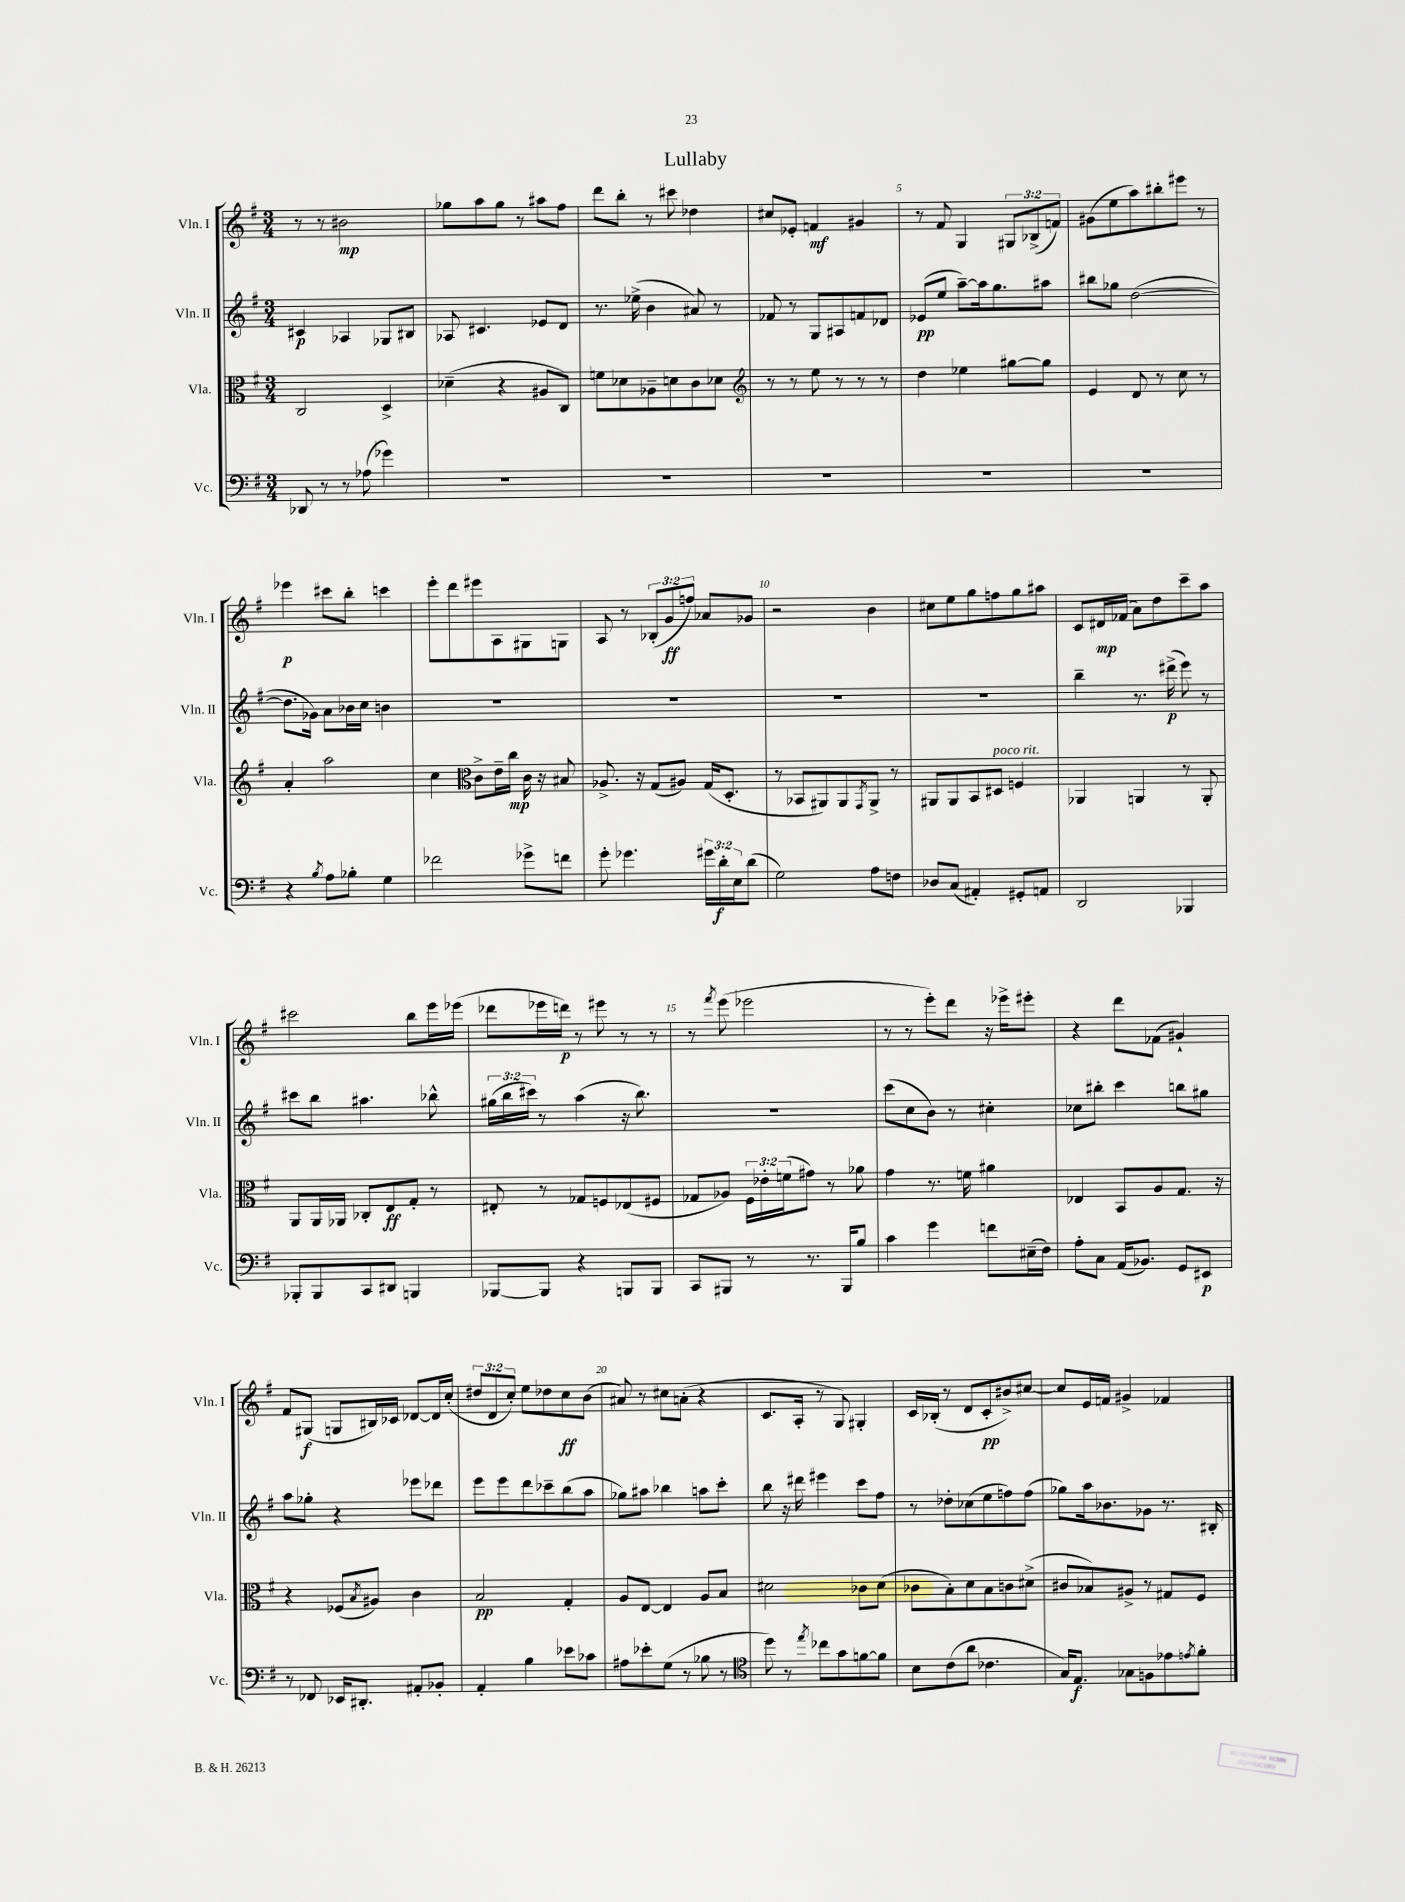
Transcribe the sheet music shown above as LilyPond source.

\header { title = "Lullaby" }
<<
\new StaffGroup <<
\new Staff = "s0" \with { instrumentName = "Vln. I" shortInstrumentName = "Vln. I" } {
    \clef treble \key g \major \numericTimeSignature \time 3/4 \override Staff.TupletNumber.text = #tuplet-number::calc-fraction-text
    r8 r8 bis'2\mp |
    ges''8 a''8 ges''8 r8 ais''8 fis''8 |
    d'''8 b''8-. r8 cis'''8 des''4 |
    cis''8 ees'8-. f'4\mf gis'4 |
    r8 fis'8 g4 \tuplet 3/2 { gis8 bes8->( f'8) } |
    gis'8( e''8 a''8) bis''8-. eis'''8 r8 |
    ees'''4\p cis'''8 b''8-. c'''4 |
    e'''8-. d'''8 eis'''8 a8 gis8 g8 |
    a8 r8 \tuplet 3/2 { bes8-.( g'8\ff f''8) } aes'8 ges'8 |
    r2 b'4 |
    cis''8 e''8 g''8 f''8 g''8 ais''8 |
    c'8 dis'16\mp fes'16( a'8) d''8 c'''8-- a''8 |
    cis'''2 b''8 e'''16 ees'''16( |
    des'''8 ees'''16 d'''16\p) r8 eis'''8 r8 r8 |
    r8 \acciaccatura { fis'''8 } e'''8( ees'''2 |
    r8 r8 e'''8-.) d'''8 r16 ees'''16-> eis'''8-. |
    r4 d'''8 fes'8( gis'4-!) |
    fis'8 gis8\f( g8 bis16) ces'16 des'8~ des'16 c''16-.( |
    \tuplet 3/2 { dis''8 d'8 c''8-.) } e''8 des''8 c''8\ff b'8( |
    ais'8) r8 cis''8 a'8-.( r4 |
    c'8. a16-. r8 g8) gis4-. |
    c'16 bes16-.( r8 d'8 c'8-.\pp bis'8->) cis''8~ |
    cis''8 e'16 f'16 gis'4-> fes'4 \bar "|." |
}
\new Staff = "s1" \with { instrumentName = "Vln. II" shortInstrumentName = "Vln. II" } {
    \clef treble \key g \major \numericTimeSignature \time 3/4 \override Staff.TupletNumber.text = #tuplet-number::calc-fraction-text
    cis'4\p aes4 ges8 bis8 |
    aes8 cis'4. ees'8 d'8 |
    r8. ees''16->( b'4 ais'8) r8 |
    fes'8 r8 g8 ais8 f'8 des'8 |
    ees'8\pp( e''8 a''8~--) a''16 g''8. ais''8 |
    bis''8 ges''8 d''2~( |
    d''8. ges'16) a'8 bes'16 c''16 b'4 |
    R2. |
    R2. |
    R2. |
    R2. |
    b''4-- r8. dis'''16->\p( e'''8) r8 |
    cis'''8 b''8 ais''4. bes''8-^ |
    \tuplet 3/2 { gis''16( b''16 cis'''16) } r8 a''4( r16 b''8.) |
    R2. |
    c'''8( c''8 b'8) r8 cis''4-. |
    ces''8 bis''8-. c'''4 b''8 gis''8 |
    a''8 ges''8-. r4 ees'''8 des'''8 |
    e'''8 e'''8 d'''8 ces'''8-- b''8( a''8 |
    ges''8) ais''8 bes''4 a''8 c'''8-. |
    b''8 r16 dis'''16 eis'''4 c'''8 fis''8 |
    r8 des''8-. ces''8( e''8 f''8) f''8( |
    ges''8) a''16 bes'8. ges'8 r8. bis16-. \bar "|." |
}
\new Staff = "s2" \with { instrumentName = "Vla." shortInstrumentName = "Vla." } {
    \clef alto \key g \major \numericTimeSignature \time 3/4 \override Staff.TupletNumber.text = #tuplet-number::calc-fraction-text
    c2 d4-> |
    des'4--( r4 ais8 c8) |
    f'8 des'8 aes8-- d'8 c'8 des'8 |
    \clef treble r8 r8 e''8 r8 r8 r8 |
    d''4 ees''4 gis''8~ gis''8 |
    e'4 d'8 r8 c''8 r8 |
    a'4-. a''2 |
    c''4 \clef alto c'8-> e'16-- c''16\mp c'16 r16 bis8 |
    aes8.-> r16 g8( ais8) g16( d8.-. |
    r8 bes,8 ais,8) ais,8 \acciaccatura { g,8 } ais,8-> r8 |
    ais,8 ais,8 b,8 dis8^\markup { \italic "poco rit." } f4 |
    aes,4 a,4 r8 a,8-. |
    a,8 a,16 aes,16 ces8-. e8\ff g8-. r8 |
    eis8-. r8 ges8 f8 ees8( fis8 |
    ges8 aes8) \tuplet 3/2 { fis16 ees'16-. f'16( } gis'8) r8 aes'8 |
    g'4 r8. f'16 ais'4 |
    ees4 b,8 a8 g8. r16 |
    r4 fes8( \acciaccatura { b8 } ais8) c'4 |
    b2\pp g4-. |
    a8 e8~ e4 a8 b8 |
    dis'2 ces'8 dis'8( |
    ces'8 b8-.) d'8 b8 c'8 dis'8->( |
    cis'8 bes8) ais8-> r8 gis8 fis8 \bar "|." |
}
\new Staff = "s3" \with { instrumentName = "Vc." shortInstrumentName = "Vc." } {
    \clef bass \key g \major \numericTimeSignature \time 3/4 \override Staff.TupletNumber.text = #tuplet-number::calc-fraction-text
    des,8 r8 r8 aes8( ges'4) |
    R2. |
    R2. |
    R2. |
    R2. |
    R2. |
    r4 \acciaccatura { b8 } a8 bes8-. g4 |
    fes'2 ges'8-> f'8 |
    g'8-. ges'4. \tuplet 3/2 { gis'16 d'16-.\f e16 } d'8( |
    g2) a8 f8 |
    des8 c8( ais,4-.) gis,8-. a,8 |
    d,2 bes,,4 |
    bes,,8-. bes,,8 c,8 dis,8 b,,4 |
    bes,,8~ bes,,8 r4 b,,8 b,,8 |
    c,8 bis,,8 r8 r8. bis,,16 b8 |
    c'4 g'4 f'8 eis16--( fis16) |
    a8-. c8 a,16( bes,8.) g,8 eis,8\p |
    r8 fes,8 ees,16 dis,8.-. ais,8-. bes,8-. |
    a,4-. b4 ees'8 ces'8 |
    ais8 ees'8-. g8( r8 bes8 r8 |
    \clef tenor d''8) r8 \acciaccatura { e''8 } ces''8 g'8 f'8~ f'8 |
    b8 c'8( a'8 ces'4. |
    g16) e8.\f ges8 f8 ees'8 \acciaccatura { e'8 } fis'8-. \bar "|." |
}
>>
>>
\layout { \context { \Score \override BarNumber.break-visibility = ##(#f #t #t) barNumberVisibility = #(every-nth-bar-number-visible 5) } }
